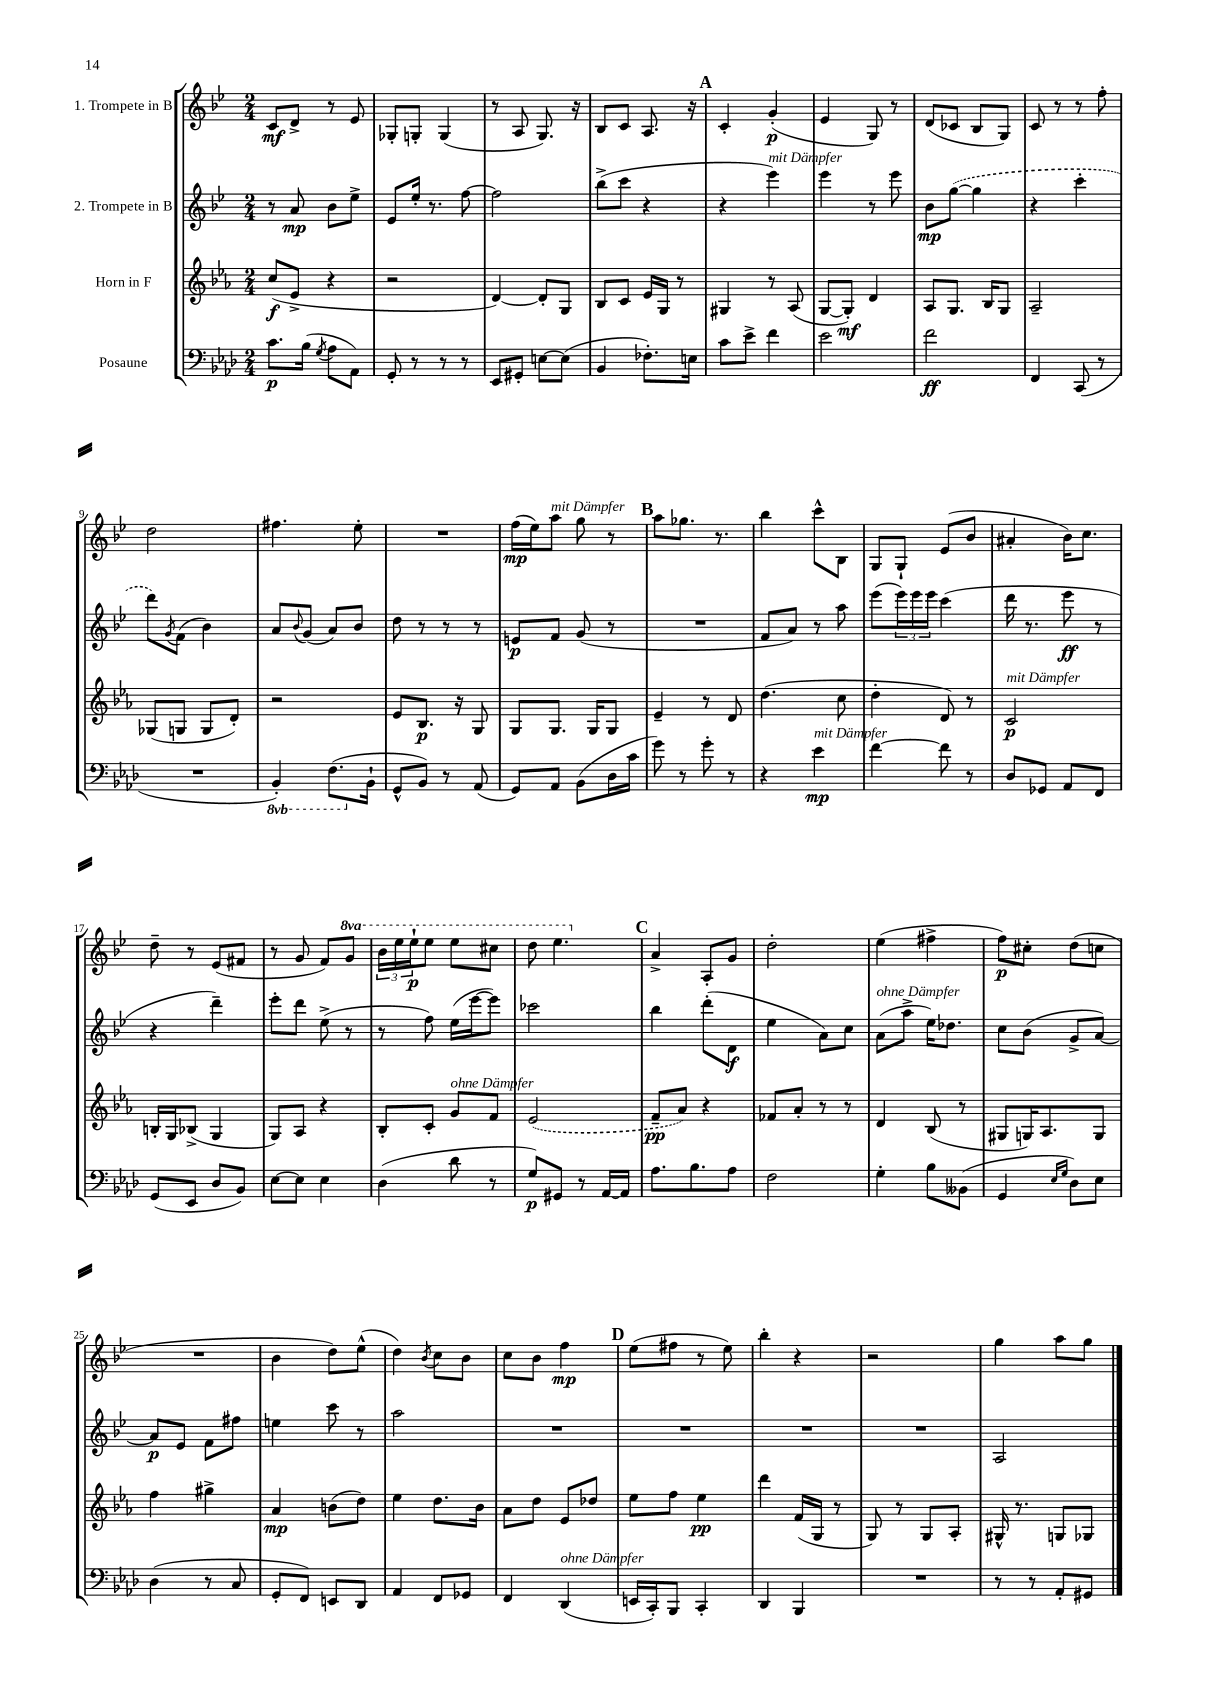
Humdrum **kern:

**kern	**dynam	**kern	**dynam	**kern	**dynam	**kern	**dynam
*part4	*part4	*part3	*part3	*part2	*part2	*part1	*part1
*staff4	*staff4	*staff3	*staff3	*staff2	*staff2	*staff1	*staff1
*I"Posaune	*	*I"Horn in F	*	*I"2. Trompete in B	*	*I"1. Trompete in B	*
*clefF4	*	*clefG2	*	*clefG2	*	*clefG2	*
*k[b-e-a-d-]	*	*k[b-e-a-]	*	*k[b-e-]	*	*k[b-e-]	*
*M2/4	*	*M2/4	*	*M2/4	*	*M2/4	*
=1	=1	=1	=1	=1	=1	=1	=1
8.c\L	p	(8cc/L	f	8r	.	8c/L	mf
.	.	8e-^/J	.	8a/	mp	8d^/J	.
(16B-\Jk	.	.	.	.	.	.	.
8qG/	.	.	.	.	.	.	.
8A-\L	.	4r	.	8b-\L	.	8r	.
8AA-\J)	.	.	.	8ee-^\J	.	8e-/	.
=2	=2	=2	=2	=2	=2	=2	=2
8GG'/	.	2r	.	8e-/L	.	8G-X'/L	.
8r	.	.	.	16ee-'/Jk	.	8Gn'/J	.
.	.	.	.	8.r	.	.	.
8r	.	.	.	.	.	(4G/	.
8r	.	.	.	[8ff\	.	.	.
=3	=3	=3	=3	=3	=3	=3	=3
8EE-/L	.	[4d/)	.	2ff\]	.	8r	.
8GG#X'/J	.	.	.	.	.	8A/	.
[8En\L	.	8d'/L]	.	.	.	8.G/)	.
(8E\J]	.	8G/J	.	.	.	.	.
.	.	.	.	.	.	16r	.
=4	=4	=4	=4	=4	=4	=4	=4
4BB-/	.	8B-/L	.	(8bb-^\L	.	8B-/L	.
.	.	8c/J	.	8ccc\J	.	8c/J	.
8.F-X'\L)	.	16e-/LL	.	4r	.	8.A/	.
.	.	16G/JJ	.	.	.	.	.
.	.	8r	.	.	.	.	.
16En\Jk	.	.	.	.	.	16r	.
!!LO:REH:place=s1:t=A
=5	=5	=5	=5	=5	=5	=5	=5
8c\L	.	4G#X/	.	4r	.	4c'/	.
8e-^\J	.	.	.	.	.	.	.
!	!	!	!	!LO:TX:a:i:t=mit Dämpfer	!	!	!
4f\	.	8r	.	4eee-\)	.	(4g'/	p
.	.	(8A-/	.	.	.	.	.
=6	=6	=6	=6	=6	=6	=6	=6
2e-\	.	[8G/L	.	4eee-\	.	4e-/	.
.	.	8G'/J])	mf	.	.	.	.
.	.	4d/	.	8r	.	8G/)	.
.	.	.	.	8eee-\	.	8r	.
=7	=7	=7	=7	=7	=7	=7	=7
2f\	ff	8A-/L	.	8b-\L	mp	(8d/L	.
.	.	8.G/J	.	([8gg\J	.	8c-X/J	.
.	.	.	.	4gg\]	.	8B-/L	.
.	.	16B-/KL	.	.	.	.	.
.	.	8G/J	.	.	.	8G/J)	.
=8	=8	=8	=8	=8	=8	=8	=8
4FF/	.	2A-~/	.	4r	.	8c/	.
.	.	.	.	.	.	8r	.
(8CC/	.	.	.	4ccc'\	.	8r	.
8r	.	.	.	.	.	8ff'\	.
!!LO:LB:g=z
=9	=9	=9	=9	=9	=9	=9	=9
2r	.	(8G-X/L	.	8ddd\L)	.	2dd\	.
.	.	.	.	8qg/	.	.	.
.	.	8Gn/J	.	(8f\J	.	.	.
.	.	8G/L	.	4b-\)	.	.	.
.	.	8d'/J)	.	.	.	.	.
=10	=10	=10	=10	=10	=10	=10	=10
*8ba	*	*	*	*	*	*	*
4BBB-'/)	.	2r	.	8a/L	.	4.ff#X\	.
.	.	.	.	8qqb-/	.	.	.
.	.	.	.	(8g/J	.	.	.
(8.FF\L	.	.	.	8a/L)	.	.	.
.	.	.	.	8b-/J	.	8ee-'\	.
*X8ba	*	*	*	*	*	*	*
16BB-`\Jk	.	.	.	.	.	.	.
=11	=11	=11	=11	=11	=11	=11	=11
8GG^^/L	.	8e-/L	.	8dd\	.	2r	.
8BB-/J)	.	8.B-/J	p	8r	.	.	.
8r	.	.	.	8r	.	.	.
.	.	16r	.	.	.	.	.
(8AA-/	.	8G/	.	8r	.	.	.
=12	=12	=12	=12	=12	=12	=12	=12
8GG/L)	.	8G/L	.	8en/L	p	(16ff\LL	mp
.	.	.	.	.	.	16ee-\J)	.
!	!	!	!	!	!	!LO:TX:a:i:t=mit Dämpfer	!
8AA-/J	.	8.G/J	.	8f/J	.	8aa\J	.
(8BB-\L	.	.	.	(8g/	.	8gg\	.
.	.	16G/KL	.	.	.	.	.
16D-\L	.	8G/J	.	8r	.	8r	.
16c\JJ	.	.	.	.	.	.	.
!!LO:REH:place=s1:t=B
=13	=13	=13	=13	=13	=13	=13	=13
8g\)	.	4e-~/	.	2r	.	8aa\L	.
8r	.	.	.	.	.	8.gg-X\J	.
8g'\	.	8r	.	.	.	.	.
.	.	.	.	.	.	8.r	.
8r	.	8d/	.	.	.	.	.
=14	=14	=14	=14	=14	=14	=14	=14
4r	.	(4.dd\	.	8f/L	.	4bb-\	.
.	.	.	.	8a/J)	.	.	.
!LO:TX:a:i:t=mit Dämpfer	!	!	!	!	!	!	!
4e-\	mp	.	.	8r	.	8ccc^^\L	.
.	.	8cc\	.	8aa\	.	8B-\J	.
=15	=15	=15	=15	=15	=15	=15	=15
[4f\	.	4dd'\	.	(8eee-\L	.	8G/L	.
.	.	.	.	24eee-\L)	.	8G`/J	.
.	.	.	.	24eee-\	.	.	.
.	.	.	.	24eee-\JJ	.	.	.
8f\]	.	8d/)	.	(4ccc\	.	(8e-/L	.
8r	.	8r	.	.	.	8b-/J	.
=16	=16	=16	=16	=16	=16	=16	=16
!	!	!LO:TX:a:i:t=mit Dämpfer	!	!	!	!	!
8D-/L	.	2c/	p	16ddd\	.	4a#X'/	.
.	.	.	.	8.r	.	.	.
8GG-X/J	.	.	.	.	.	.	.
8AA-/L	.	.	.	8eee-\	ff	16b-\KL)	.
.	.	.	.	.	.	8.cc\J	.
8FF/J	.	.	.	8r	.	.	.
!!LO:LB:g=z
=17	=17	=17	=17	=17	=17	=17	=17
(8GG/L	.	16Bn'/LL	.	4r	.	8dd~\	.
.	.	16G/J	.	.	.	.	.
8EE-/J	.	(8B-X^/J	.	.	.	8r	.
8D-/L	.	4G/	.	4ddd~\)	.	(8e-/L	.
8BB-/J)	.	.	.	.	.	8f#X/J	.
=18	=18	=18	=18	=18	=18	=18	=18
[8E-\L	.	8G/L)	.	8eee-'\L	.	8r	.
8E-\J]	.	8A-/J	.	8ddd\J	.	8g/	.
4E-\	.	4r	.	(8ee-^\	.	8f/L)	.
*	*	*	*	*	*	*8va	*
.	.	.	.	8r	.	8gg/J	.
=19	=19	=19	=19	=19	=19	=19	=19
(4D-\	.	8B-'/L	.	8r	.	24bb-\LL	.
.	.	.	.	.	.	24eee-\	.
.	.	.	.	.	.	24eee-`\J	p
.	.	8c'/J	.	8ff\)	.	8eee-\J	.
!	!	!LO:TX:a:i:t=ohne Dämpfer	!	!	!	!	!
8d-\	.	8g/L	.	(16ee-\LL	.	8eee-\L	.
.	.	.	.	[16eee-\J	.	.	.
8r	.	8f/J	.	8eee-\J])	.	8ccc#X\J	.
=20	=20	=20	=20	=20	=20	=20	=20
8G/L)	p	(2e-/	.	2ccc-X\	.	8ddd\	.
8GG#X/J	.	.	.	.	.	4.eee-\	.
8r	.	.	.	.	.	.	.
[16AA-/LL	.	.	.	.	.	.	.
16AA-/JJ]	.	.	.	.	.	.	.
!!LO:REH:place=s1:t=C
=21	=21	=21	=21	=21	=21	=21	=21
*	*	*	*	*	*	*X8va	*
8.A-\L	.	8f~/L	pp	4bb-\	.	4a^/	.
.	.	8a-/J)	.	.	.	.	.
8.B-\	.	.	.	.	.	.	.
.	.	4r	.	(8ddd'\L	.	8A'/L	.
8A-\J	.	.	.	8d\J	f	8g/J	.
=22	=22	=22	=22	=22	=22	=22	=22
2F\	.	8f-X/L	.	4ee-\	.	2dd'\	.
.	.	8a-'/J	.	.	.	.	.
.	.	8r	.	8a\L)	.	.	.
.	.	8r	.	8cc\J	.	.	.
=23	=23	=23	=23	=23	=23	=23	=23
!	!	!	!	!LO:TX:a:i:t=ohne Dämpfer	!	!	!
4G'\	.	4d/	.	(8a\L	.	(4ee-\	.
.	.	.	.	8aa^\J	.	.	.
8B-\L	.	(8B-/	.	16ee-\KL)	.	4ff#X^\	.
.	.	.	.	8.dd-X\J	.	.	.
(8BB--X\J	.	8r	.	.	.	.	.
=24	=24	=24	=24	=24	=24	=24	=24
4GG/	.	8G#X/L	.	8cc\L	.	8ff\L)	p
.	.	16Gn/K)	.	(8b-\J	.	8cc#X'\J	.
.	.	8.A-/	.	.	.	.	.
16qqE-/LL	.	.	.	.	.	.	.
16qqG/JJ	.	.	.	.	.	.	.
8D-\L)	.	.	.	8g^/L	.	(8dd\L	.
8E-\J	.	8G/J	.	[8a/J)	.	8ccn\J	.
!!LO:LB:g=z
=25	=25	=25	=25	=25	=25	=25	=25
(4D-\	.	4ff\	.	8a/L]	p	2r	.
.	.	.	.	8e-/J	.	.	.
8r	.	4gg#X^\	.	8f\L	.	.	.
8C/	.	.	.	8ff#X\J	.	.	.
=26	=26	=26	=26	=26	=26	=26	=26
8GG'/L	.	4a-/	mp	4een\	.	4b-\	.
8FF/J)	.	.	.	.	.	.	.
8EEn/L	.	(8bn\L	.	8ccc\	.	8dd\L)	.
8DD-/J	.	8dd\J)	.	8r	.	(8ee-^^\J	.
=27	=27	=27	=27	=27	=27	=27	=27
4AA-/	.	4ee-\	.	2aa\	.	4dd\)	.
.	.	.	.	.	.	8qb-/	.
8FF/L	.	8.dd\L	.	.	.	8cc\L	.
8GG-X/J	.	.	.	.	.	8b-\J	.
.	.	16b-\Jk	.	.	.	.	.
=28	=28	=28	=28	=28	=28	=28	=28
4FF/	.	8a-\L	.	2r	.	8cc\L	.
.	.	8dd\J	.	.	.	8b-\J	.
!LO:TX:a:i:t=ohne Dämpfer	!	!	!	!	!	!	!
(4DD-/	.	8e-/L	.	.	.	4ff\	mp
.	.	8dd-X/J	.	.	.	.	.
!!LO:REH:place=s1:t=D
=29	=29	=29	=29	=29	=29	=29	=29
16EEn/LL	.	8ee-\L	.	2r	.	(8ee-\L	.
16CC'/J)	.	.	.	.	.	.	.
8BBB-/J	.	8ff\J	.	.	.	8ff#X\J	.
4CC'/	.	4ee-\	pp	.	.	8r	.
.	.	.	.	.	.	8ee-\)	.
=30	=30	=30	=30	=30	=30	=30	=30
4DD-/	.	4ddd\	.	2r	.	4bb-'\	.
4BBB-/	.	(16f/LL	.	.	.	4r	.
.	.	16G/JJ	.	.	.	.	.
.	.	8r	.	.	.	.	.
=31	=31	=31	=31	=31	=31	=31	=31
2r	.	8G/)	.	2r	.	2r	.
.	.	8r	.	.	.	.	.
.	.	8G/L	.	.	.	.	.
.	.	8A-'/J	.	.	.	.	.
=32	=32	=32	=32	=32	=32	=32	=32
8r	.	16G#X^^/	.	2A/	.	4gg\	.
.	.	8.r	.	.	.	.	.
8r	.	.	.	.	.	.	.
8AA-'/L	.	8Gn/L	.	.	.	8aa\L	.
8GG#X/J	.	8G-X/J	.	.	.	8gg\J	.
==	==	==	==	==	==	==	==
*-	*-	*-	*-	*-	*-	*-	*-
